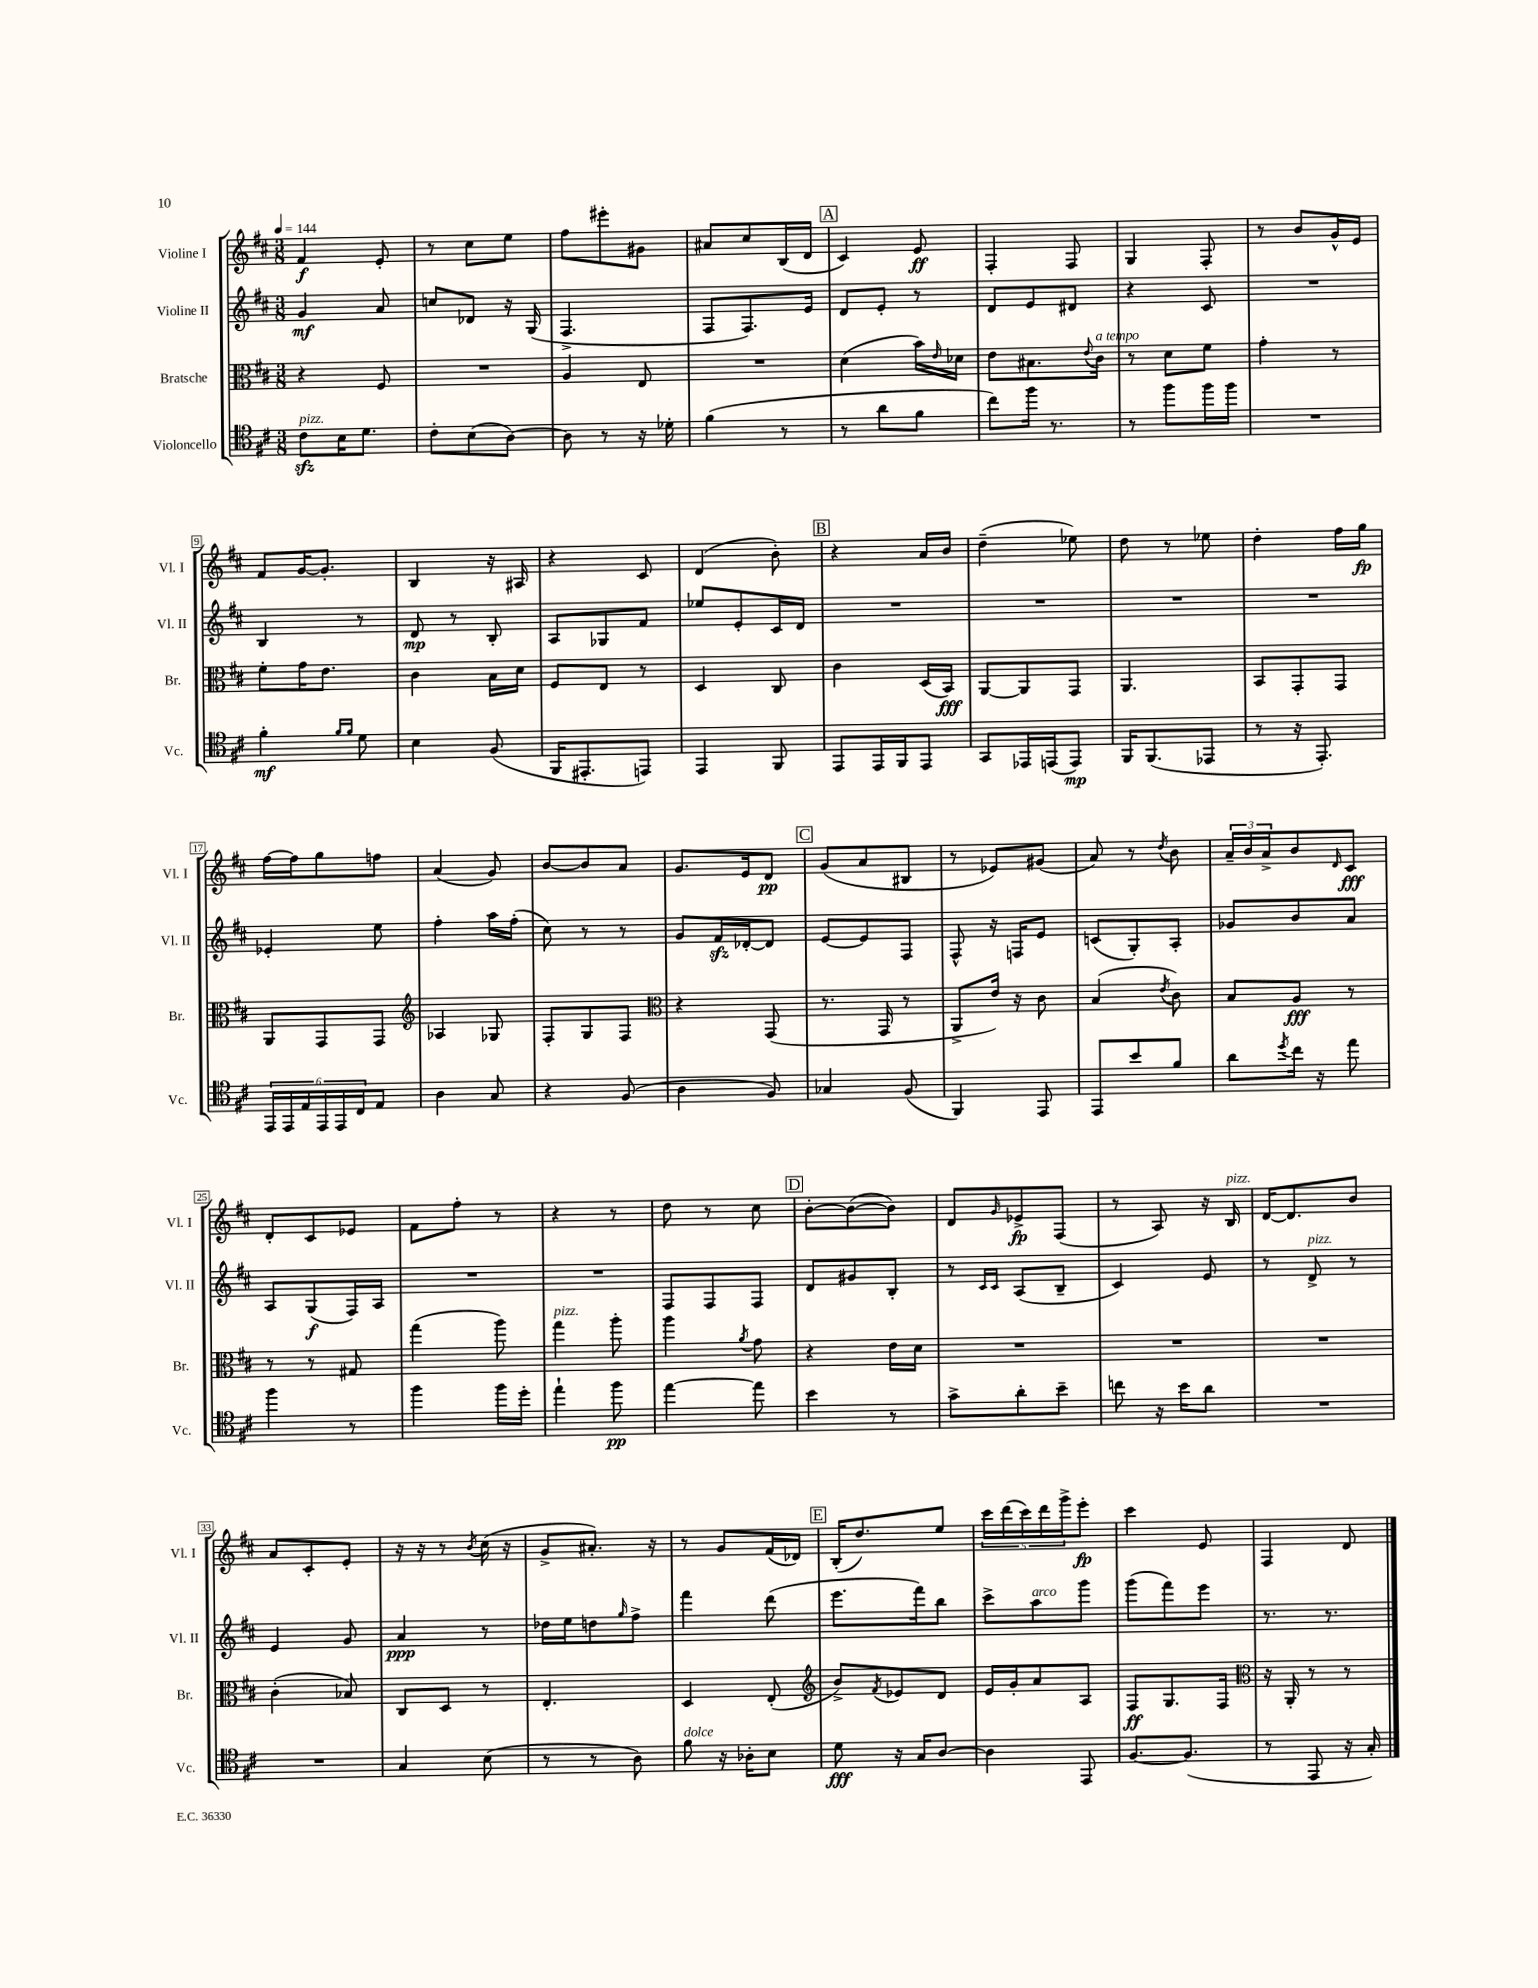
<<
\new StaffGroup <<
\new Staff = "s0" \with { instrumentName = "Violine I" shortInstrumentName = "Vl. I" } {
    \clef treble \key d \major \numericTimeSignature \time 3/8 \tempo 4 = 144
    fis'4\f e'8-. |
    r8 cis''8 e''8 |
    fis''8 eis'''8-. gis'8 |
    ais'8 cis''8 b16( d'16 |
    \mark \markup { \box "A" } cis'4) e'8\ff |
    fis4-. fis8 |
    g4 fis8-. |
    r8 b'8 g'16-^ e'16 |
    fis'8 g'16~ g'8.-. |
    b4 r16 ais16 |
    r4 cis'8 |
    d'4( b'8-.) |
    \mark \markup { \box "B" } r4 a'16 b'16 |
    d''4--( ees''8) |
    d''8 r8 ees''8 |
    d''4-. fis''16 g''16\fp |
    fis''16~ fis''16 g''8 f''8 |
    a'4( g'8) |
    b'8~ b'8 a'8 |
    g'8. e'16 d'8\pp |
    \mark \markup { \box "C" } g'8( a'8 bis8 |
    r8 ees'8) gis'8( |
    a'8) r8 \acciaccatura { d''8 } b'8 |
    \tuplet 3/2 { a'16-- b'16 a'16-> } b'8 \grace { d'16 } cis'8\fff |
    d'8-. cis'8 ees'8 |
    fis'8 fis''8-. r8 |
    r4 r8 |
    d''8 r8 cis''8 |
    \mark \markup { \box "D" } b'8~-. b'8~( b'8) |
    d'8 \grace { g'16 } ees'8->\fp fis8( |
    r8 a8) r16 b16^\markup { \italic "pizz." } |
    d'16~ d'8. b'8 |
    a'8 cis'8-. e'8-. |
    r16 r16 r8 \acciaccatura { b'8 } cis''16( r16 |
    g'8-> ais'8.-.) r16 |
    r8 g'8 fis'16( des'16) |
    \mark \markup { \box "E" } b16-.( d''8.) e''8 |
    \tuplet 5/4 { cis'''16 d'''16( cis'''16) d'''16 g'''16-> } e'''8-.\fp |
    cis'''4 e'8 |
    fis4 d'8 \bar "|." |
}
\new Staff = "s1" \with { instrumentName = "Violine II" shortInstrumentName = "Vl. II" } {
    \clef treble \key d \major \numericTimeSignature \time 3/8
    g'4\mf a'8 |
    c''8 des'8 r16 g16( |
    fis4.-> |
    fis8 fis8.) e'16 |
    \mark \markup { \box "A" } d'8 e'8-. r8 |
    d'8 e'8 dis'8 |
    r4 cis'8 |
    R4. |
    b4 r8 |
    d'8\mp r8 b8-. |
    a8 ges8 fis'8 |
    ees''8 e'8-. cis'16 d'16 |
    \mark \markup { \box "B" } R4. |
    R4. |
    R4. |
    R4. |
    ees'4-. e''8 |
    fis''4-. a''16 fis''16-.( |
    cis''8) r8 r8 |
    g'8 fis'16\sfz des'16~-. des'8 |
    \mark \markup { \box "C" } e'8~ e'8 fis8 |
    fis8-^ r16 f16 e'8 |
    c'8( g8-.) a8-. |
    ges'8 b'8 a'8 |
    a8 g8\f( fis16) a16 |
    R4. |
    R4. |
    fis8 fis8 fis8 |
    \mark \markup { \box "D" } d'8 gis'8 b8-. |
    r8 \grace { cis'16 cis'16 } a8( b8-- |
    cis'4) e'8 |
    r8 d'8->^\markup { \italic "pizz." } r8 |
    e'4 g'8 |
    a'4\ppp r8 |
    des''16 e''16 d''8 \grace { g''16 } fis''8-> |
    fis'''4 d'''8( |
    \mark \markup { \box "E" } e'''8. fis'''16) b''8 |
    cis'''8-> a''8^\markup { \italic "arco" } g'''8 |
    g'''8( fis'''8) e'''8 |
    r8. r8. \bar "|." |
}
\new Staff = "s2" \with { instrumentName = "Bratsche" shortInstrumentName = "Br." } {
    \clef alto \key d \major \numericTimeSignature \time 3/8
    r4 fis8 |
    R4. |
    a4 e8 |
    R4. |
    \mark \markup { \box "A" } d'4( b'16) \grace { e'16 } des'16 |
    e'8 bis8. \appoggiatura { e'8 } cis'16^\markup { \italic "a tempo" } |
    r8 d'8 fis'8 |
    g'4-. r8 |
    fis'8-. g'16 e'8. |
    cis'4 b16 d'16 |
    fis8 e8 r8 |
    d4 cis8 |
    \mark \markup { \box "B" } cis'4 d16( b,16\fff) |
    a,8~ a,8 g,8 |
    a,4. |
    b,8 g,8-. g,8 |
    a,8 g,8 g,8 |
    \clef treble aes4 ges8 |
    fis8-. g8 fis8 |
    \clef alto r4 g,8( |
    \mark \markup { \box "C" } r8. g,16 r8 |
    a,8-> e'16) r16 cis'8 |
    b4( \acciaccatura { e'8 } cis'8) |
    b8 a8\fff r8 |
    r8 r8 gis8 |
    g''4( a''8) |
    g''4^\markup { \italic "pizz." } a''8-. |
    a''4 \acciaccatura { a'8 } g'8 |
    \mark \markup { \box "D" } r4 e'16 d'16 |
    R4. |
    R4. |
    R4. |
    cis'4-.( bes8) |
    cis8 d8 r8 |
    e4.-. |
    d4 e8-.( |
    \mark \markup { \box "E" } \clef treble b'8->) \acciaccatura { fis'8 } ees'8 d'8 |
    e'16 g'16-. a'8 a8 |
    fis8\ff g8. fis16 |
    \clef alto r16 a,16-. r8 r8 \bar "|." |
}
\new Staff = "s3" \with { instrumentName = "Violoncello" shortInstrumentName = "Vc." } {
    \clef tenor \key d \major \numericTimeSignature \time 3/8
    cis'8\sfz^\markup { \italic "pizz." } b16 d'8. |
    cis'8-. b8( a8~) |
    a8 r8 r16 des'16-. |
    fis'4( r8 |
    \mark \markup { \box "A" } r8 a'8 fis'8 |
    cis''8) fis''16 r8. |
    r8 fis''8 fis''16 fis''16 |
    R4. |
    fis'4-.\mf \grace { fis'16 fis'16 } d'8 |
    b4 fis8( |
    fis,16 eis,8.-. e,8) |
    e,4 fis,8 |
    \mark \markup { \box "B" } e,8 e,16 fis,16 e,8 |
    g,8 ees,16 e,16( e,8\mp) |
    fis,16 fis,8.( ees,8 |
    r8 r16 e,8.-.) |
    \tuplet 6/4 { e,16 e,16 e16 e,16 e,16 cis16 } e8 |
    a4 g8 |
    r4 fis8( |
    a4 fis8) |
    \mark \markup { \box "C" } ges4 fis8( |
    fis,4) e,8 |
    e,8 b'8 fis'8 |
    a'8 \acciaccatura { d''8 } cis''16 r16 e''8 |
    fis''4 r8 |
    fis''4 fis''16 d''16-. |
    e''4-! fis''8\pp |
    e''4~ e''8 |
    \mark \markup { \box "D" } b'4 r8 |
    g'8-> a'8-. b'8-- |
    c''8 r16 b'16 a'8 |
    R4. |
    R4. |
    g4 b8( |
    r8 r8 a8) |
    fis'8^\markup { \italic "dolce" } r16 aes16-. b8 |
    \mark \markup { \box "E" } d'8\fff r16 g16 a8~ |
    a4 e,8 |
    fis8.~ fis8.( |
    r8 e,8 r16 g16-.) \bar "|." |
}
>>
>>
\layout { \context { \Score \override BarNumber.stencil = #(make-stencil-boxer 0.1 0.3 ly:text-interface::print) } }
